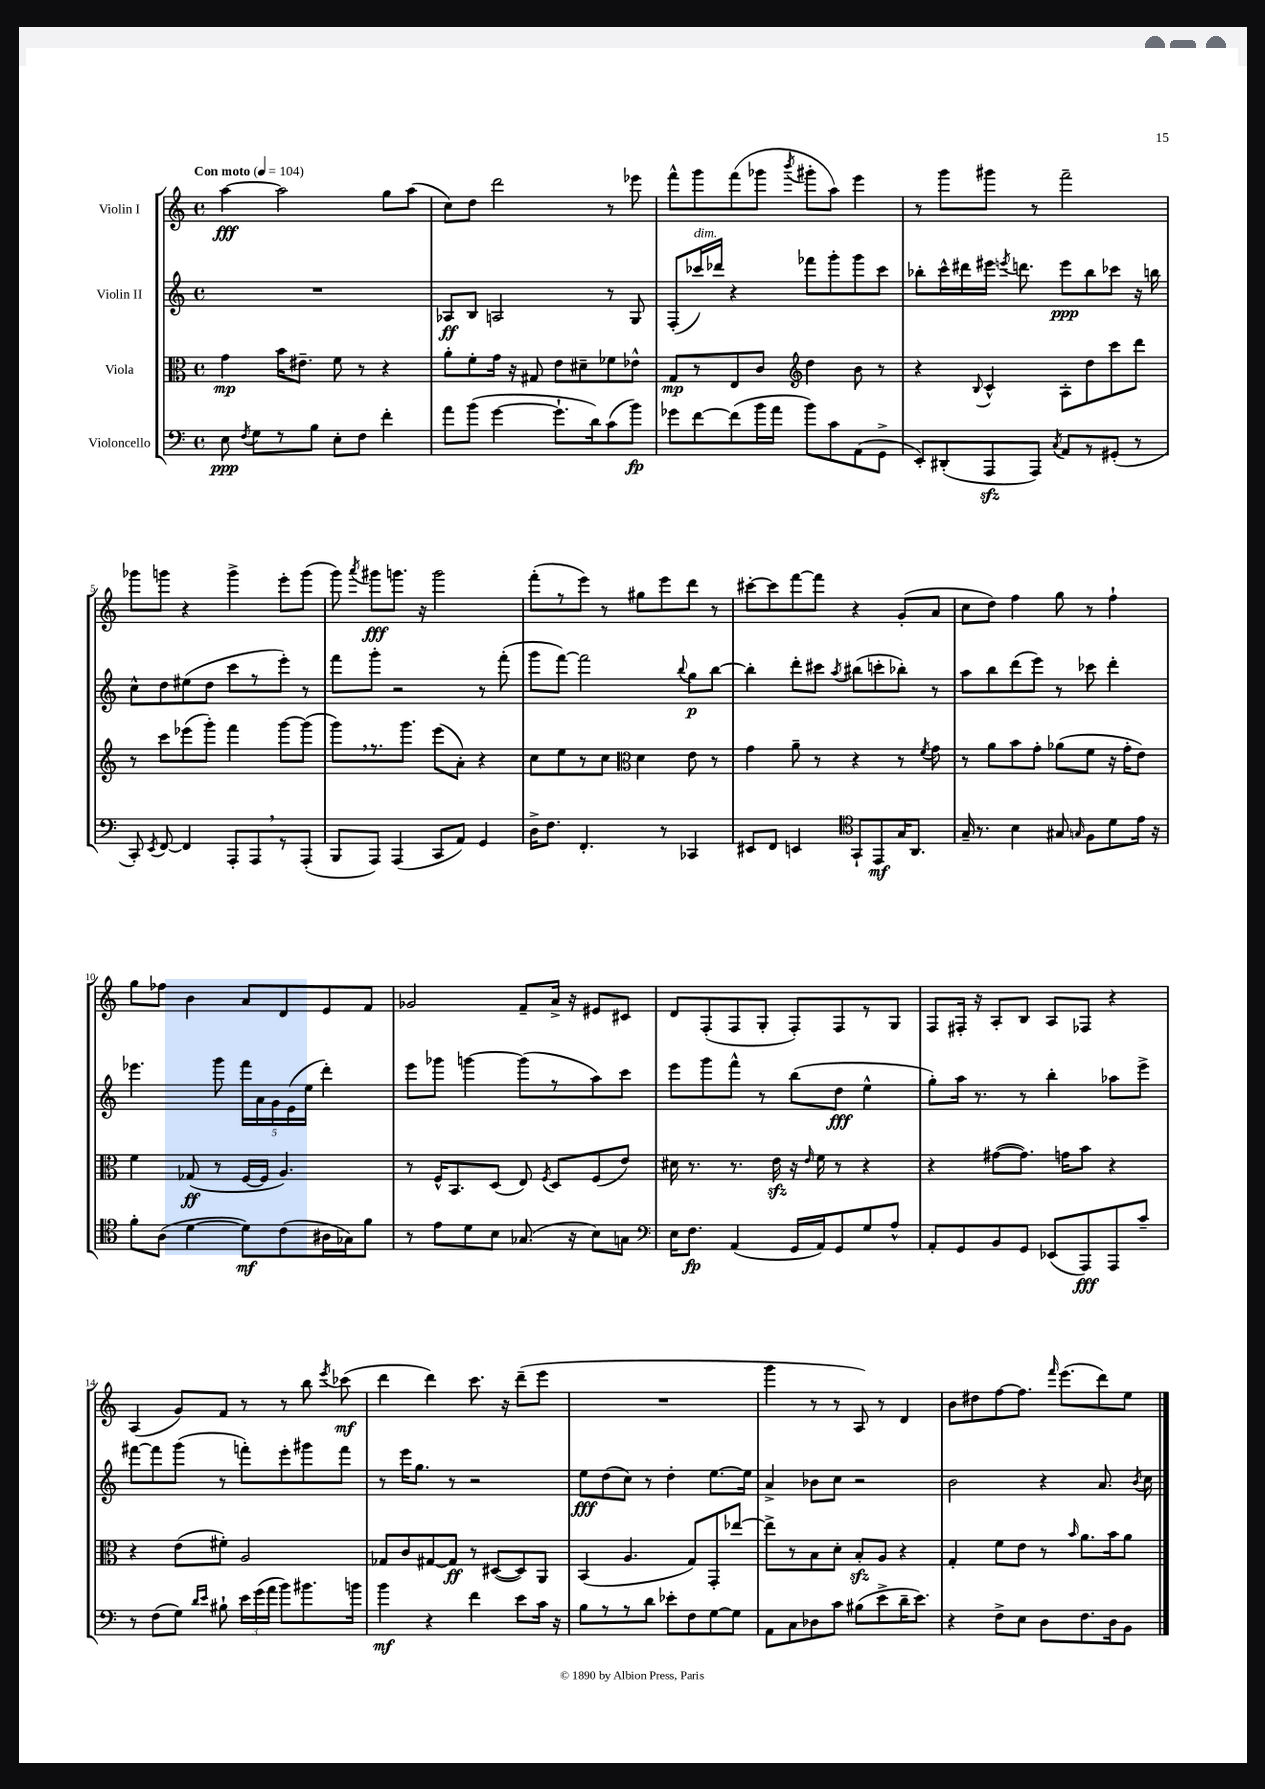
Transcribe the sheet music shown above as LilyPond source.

<<
\new StaffGroup <<
\new Staff = "s0" \with { instrumentName = "Violin I" } {
    \clef treble \key c \major \defaultTimeSignature \time 4/4 \tempo "Con moto" 4 = 104
    \autoBeamOff a''4~\fff a''2 g''8[ a''8]( |
    c''8[) d''8] d'''2 r8 ees'''8 |
    f'''8[-^ g'''8 f'''8( ges'''8] \acciaccatura { b'''8 } gis'''8[-. a''8]) e'''4 |
    r8 g'''8[ gis'''8] r8 f'''2-- |
    ges'''8[ g'''8] r4 g'''4-> e'''8[-. g'''8]( |
    g'''8) \acciaccatura { a'''8 } gis'''8[\fff g'''8.] r16 g'''2 |
    f'''8[-.( r8 e'''8]) r8 gis''8[ e'''8 d'''8] r8 |
    cis'''8[~-. cis'''8 f'''8~ f'''8] r4 g'8[-.( a'8] |
    c''8[ d''8]) f''4 g''8 r8 f''4-! |
    g''8[ fes''8] b'4 a'8[ d'8 e'8 f'8] |
    ges'2 f'8[-- a'16]-> r16 eis'8[ cis'8] |
    d'8[ f8-.( f8 g8]-. f8[-.) f8 r8 g8] |
    f8[ fis16]-. r16 a8[-. b8] a8[ fes8] r4 |
    a4( g'8[) f'8] r8 r8 b''8 \acciaccatura { e'''8 } ces'''8\mf( |
    d'''4 d'''4) c'''8. r16 d'''8[--( e'''8] |
    R1 |
    g'''4 r8 r8 a8) r8 d'4 |
    b'8[ dis''8 f''8~ f''8.] \grace { f'''16 } e'''8.[( d'''8) e''8] \bar "|." |
}
\new Staff = "s1" \with { instrumentName = "Violin II" } {
    \clef treble \key c \major \defaultTimeSignature \time 4/4
    \autoBeamOff R1 |
    aes8[\ff b8] a2 r8 g8 |
    f8[-.( ces'''16^\markup { \italic "dim." }) des'''16] r4 fes'''8[ g'''8-. g'''8 ces'''8] |
    bes''8[-. c'''16-^ dis'''16 eis'''16] \acciaccatura { e'''8 } d'''8. e'''8[\ppp bes''8 ces'''8] r16 b''16 |
    c''8[-^ d''8 eis''8( d''8] c'''8[ r8 e'''8]-.) r8 |
    f'''8[ g'''8]-. r2 r8 f'''8-.( |
    g'''8[ f'''8]~) f'''2 \appoggiatura { b''8 } g''8[\p b''8]~ |
    b''4-. d'''8[-. cis'''8] \acciaccatura { a''8 } bis''8[( c'''8-. bes''8]-.) r8 |
    a''8[ b''8 d'''8( e'''8]) r8 ces'''8 d'''4-. |
    ees'''4. g'''8 \tuplet 5/4 { f'''16[ a'16 g'16 e'16( e''16] } d'''4-.) |
    e'''8[ ges'''8] g'''4~ g'''8[( r8 a''8) c'''8] |
    e'''8[ g'''8 f'''8]-^ r8 b''8[( d''8]\fff e''4-^ |
    g''8[-.) a''16] r8. r8 b''4-. aes''8[ e'''8]-> |
    fis'''8[~ fis'''8 g'''8]( r8 f'''8[-.) e'''8-. gis'''8 f'''8] |
    r8 e'''16[ g''8.] r8 r2 |
    e''8[\fff d''8( c''8]) r8 d''4-. e''8.[~ e''16] |
    a'4-> bes'8[ c''8] r2 |
    b'2 r4 a'8. \acciaccatura { b'8 } c''16 \bar "|." |
}
\new Staff = "s2" \with { instrumentName = "Viola" } {
    \clef alto \key c \major \defaultTimeSignature \time 4/4
    \autoBeamOff g'4\mp b'16[ eis'8.]-- f'8 r8 r4 |
    a'8[-. f'8-. g'16] r16 gis8 e'8[ dis'8-- fes'8 ees'8]-^ |
    g8[\mp r8 e8 c'8] \clef treble d''4 b'8 r8 |
    r4 \appoggiatura { b8 } c'4-^ a8[-. d''8 c'''8 d'''8] |
    r8 c'''8[ ees'''8( g'''8]-.) f'''4 g'''8[~ g'''8]( |
    g'''8[) \breathe r8. g'''8.] e'''8[( a'8]-.) r4 |
    c''8[ e''8 r8 c''8] \clef alto d'4 e'8 r8 |
    g'4 a'8-- r8 r4 r8 \acciaccatura { f'8 } g'8 |
    r8 a'8[ b'8 g'8]-. aes'8[( f'8] r16 g'16[-. e'8]) |
    f'4 ges8\ff( r8 f16[~ f16] a4.) |
    r8 f16[-^ b,8. d8]( e8) \acciaccatura { f8 } d8[ f8( e'8]) |
    dis'16 r8. r8. e'16\sfz r16 \grace { e'16 } f'16 r8 r4 |
    r4 gis'8[~( gis'8.]) g'16[ b'8] r4 |
    r4 e'8[( fis'8]-.) a2 |
    ges8[ c'8 gis8~ gis8]\ff r8 dis8[~( dis8) a,8] |
    b,4( a4. g8[) g,8-. ees''8]~ |
    ees''8[-> r8 b8 d'8]-. b8[-.\sfz a8] r4 |
    g4-. f'8[ e'8] r8 \grace { b'16 } a'8.[ b'16 a'8] \bar "|." |
}
\new Staff = "s3" \with { instrumentName = "Violoncello" } {
    \clef bass \key c \major \defaultTimeSignature \time 4/4
    \autoBeamOff e8\ppp \acciaccatura { f8 } g8[ r8 b8] e8[-. f8] f'4-. |
    a'8[ b'8]( g'4~ g'8.[-! d'16) c'8( b'8]\fp) |
    ges'8[ f'8~ f'8( b'16 a'16] b'8[) c'8 a,8( g,8]-> |
    e,8[-.) dis,8-.( a,,8\sfz a,,8]) \acciaccatura { c8 } a,8[ r8 gis,8]-.( r8 |
    c,8-.) \acciaccatura { e,8 } f,8~ f,4 a,,8[-. a,,8 \breathe r8 a,,8]-.( |
    b,,8[ a,,8]) a,,4( c,8[ a,8]) g,4 |
    d16[-> f8.] f,4.-. r8 ces,4 |
    eis,8[ f,8] e,4 \clef tenor g,8[-! e,8\mf g16 a,8.] |
    g16-- r8. b4 gis8 \grace { g16 } f8[ d'8 e'16] r16 |
    f'8[-. a8]( d'4~ d'8[\mf) c'8( ais16 ges16) f'8] |
    r8 e'8[ d'8 b8] ges8.( r16 b8[) g8] |
    \clef bass e16[ f8.]\fp a,4( g,16[ a,16) g,8 g8 a8]-^ |
    a,8[-. g,8 b,8 g,8] ees,8[( a,,8\fff) a,,8 c'8]-- |
    r8 f8[( g8]) \grace { d'16[ e'16] } bis8-! \tuplet 3/2 { e'16[ g'16( a'16] } b'8[) bis'8. b'16] |
    b'4\mf r4 f'4 e'8[ c'16] r16 |
    b8[ r8 r8 d'8] ees'8[-. f8 g8~ g8] |
    a,8[ c8 des8 c'8] bis8[( e'8-> d'16-- e'8.]) |
    r4 f8[-> e8] d8[ f8. d16 b,8] \bar "|." |
}
>>
>>
